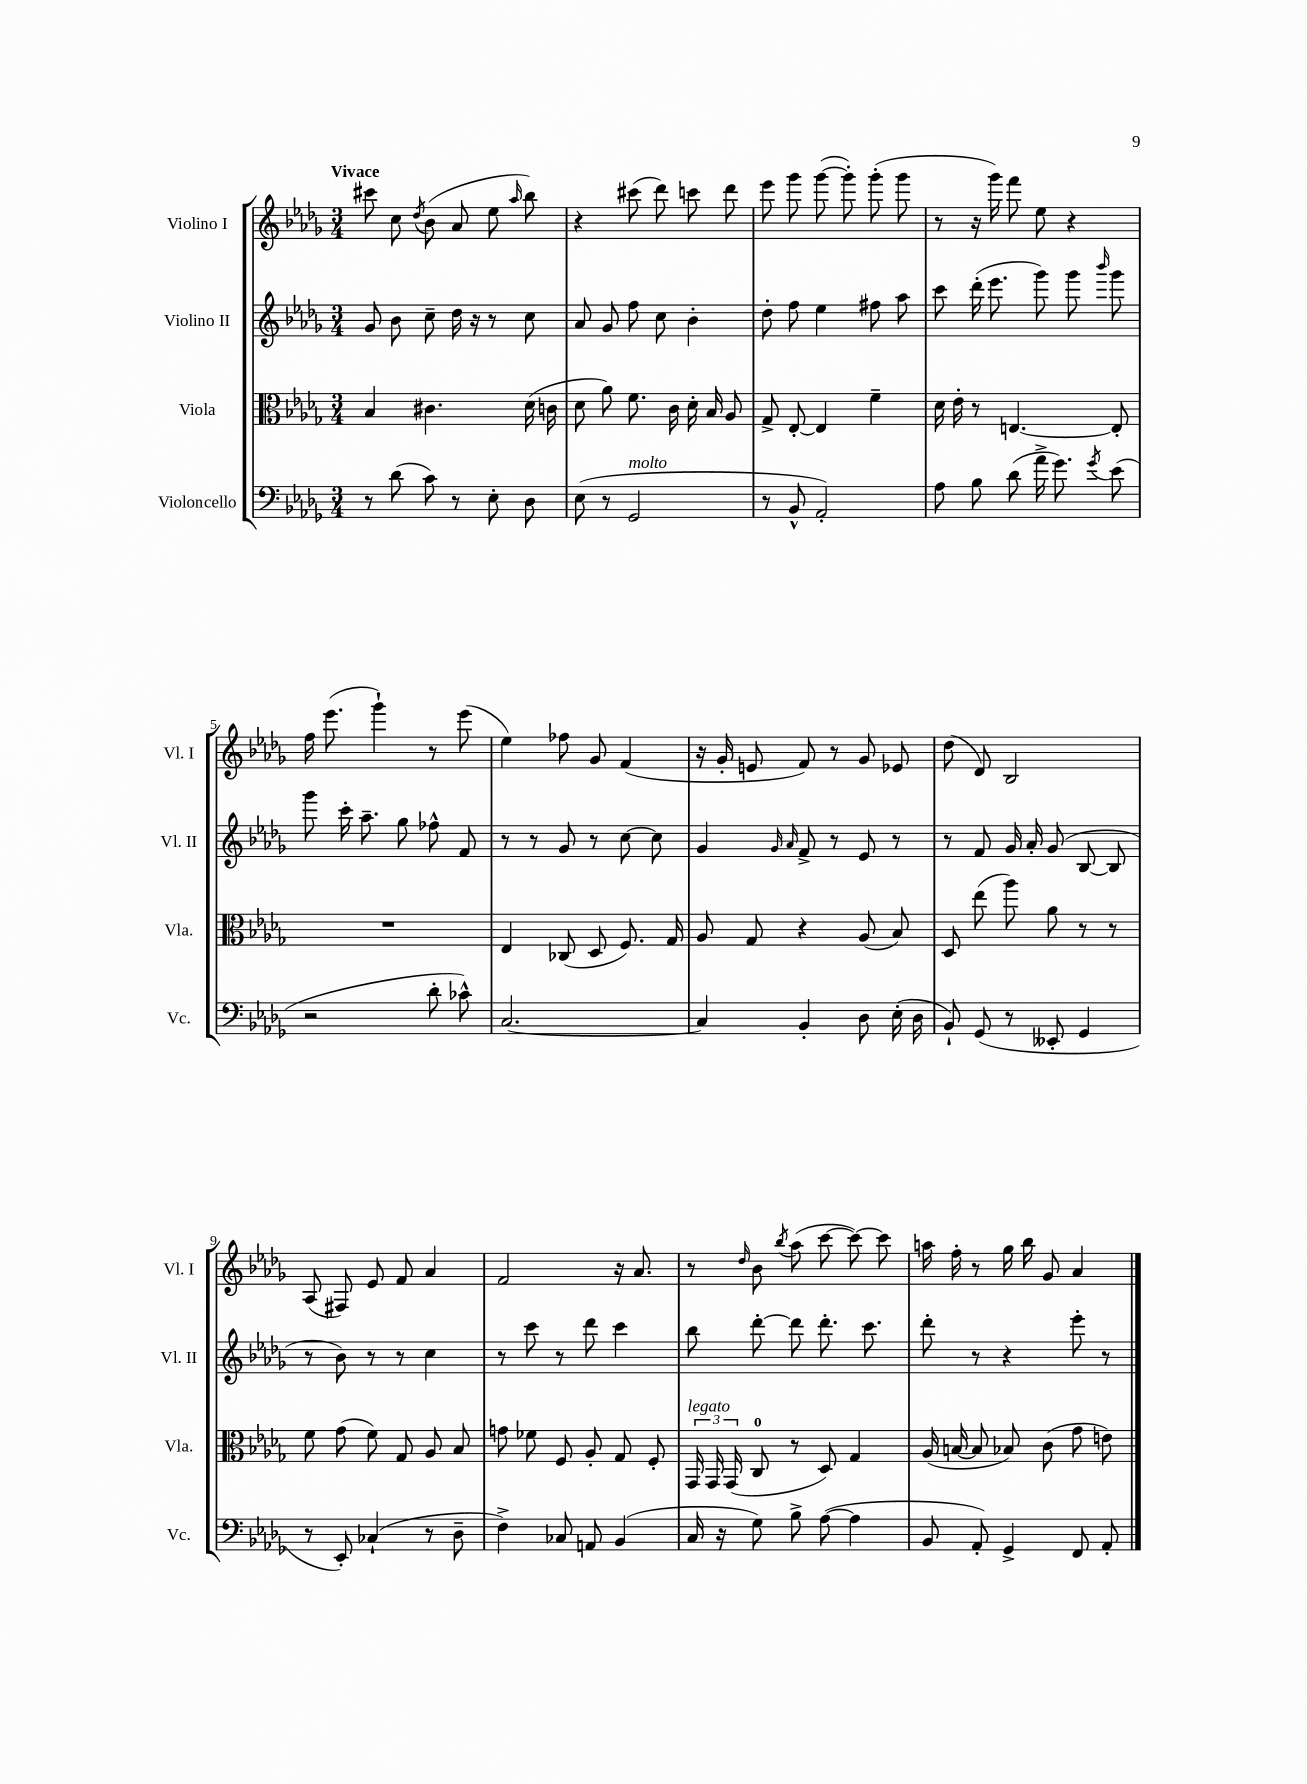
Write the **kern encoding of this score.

**kern	**kern	**kern	**kern
*staff4	*staff3	*staff2	*staff1
*clefF4	*clefC3	*clefG2	*clefG2
*k[b-e-a-d-g-]	*k[b-e-a-d-g-]	*k[b-e-a-d-g-]	*k[b-e-a-d-g-]
*M3/4	*M3/4	*M3/4	*M3/4
8r	4B-	8g-	8ccc#
(8d-	.	8b-	8cc
.	.	.	8qdd-
8c)	4.c#	8cc~	(8b-
8r	.	16dd-	8a-
.	.	16r	.
8E-'	.	8r	8ee-
.	.	.	16qqaa-
8D-	(16d-	8cc	8bb-)
.	16c	.	.
=	=	=	=
(8E-	8d-	8a-	4r
8r	8a-)	8g-	.
2GG-	8.f	8ff	(8ccc#
.	.	8cc	8ddd-)
.	16c	.	.
.	16d-'	4b-'	8ccc
.	16B-	.	.
.	8A-	.	8ddd-
=	=	=	=
8r	8G-^	8dd-'	8eee-
8BB-^^	[8E-'	8ff	8ggg-
2AA-')	4E-]	4ee-	([8ggg-
.	.	.	8ggg-'])
.	4f~	8ff#	(8ggg-'
.	.	8aa-	8ggg-
=	=	=	=
8A-	16d-	8ccc	8r
.	16e-'	.	.
8B-	8r	(16ddd-'	16r
.	.	8.eee-	16ggg-)
(8d-	[4.E	.	8fff
16a-^	.	8ggg-)	8ee-
8.g-)	.	.	.
.	.	8ggg-	4r
8qg-	.	16qqbbb-	.
(8e-	8E']	8ggg-	.
=	=	=	=
2r	2.r	8ggg-	16ff
.	.	.	(8.eee-
.	.	16ccc'	.
.	.	8.aa-~	.
.	.	.	4ggg-`)
.	.	8gg-	.
8d-'	.	8ff-^^	8r
8c-^^)	.	8f	(8eee-
=	=	=	=
[2.C	4E-	8r	4ee-)
.	.	8r	.
.	(8C-	8g-	8ff-
.	8D-	8r	8g-
.	8.F)	[8cc	(4f
.	.	8cc]	.
.	16G-	.	.
=	=	=	=
4C]	8A-	4g-	16r
.	.	.	16g-'
.	8G-	.	8e
.	.	16qqg-	.
.	.	16qqa-	.
4BB-'	4r	8f^	8f)
.	.	8r	8r
8D-	(8A-	8e-	8g-
(16E-'	8B-)	8r	8e-
16D-	.	.	.
=	=	=	=
8BB-`)	8D-	8r	(8dd-
(8GG-	(8ee-	8f	8d-)
8r	8aa-)	16g-	2B-
.	.	16a-'	.
8EE--'	8a-	(8g-	.
4GG-	8r	[8B-	.
.	8r	8B-]	.
=	=	=	=
8r	8f	8r	(8A-
8EE-')	(8g-	8b-)	8F#)
(4C-`	8f)	8r	8e-
.	8G-	8r	8f
8r	8A-	4cc	4a-
8D-~	8B-	.	.
=	=	=	=
4F^)	8g	8r	2f
.	8f-	8ccc	.
8C-	8F	8r	.
8AA	8A-'	8ddd-	.
(4BB-	8G-	4ccc	16r
.	.	.	8.a-
.	8F'	.	.
=	=	=	=
16C	24GG-	8bb-	8r
.	24GG-	.	.
16r	.	.	.
.	(24GG-	.	.
.	.	.	16qqdd-
8G-)	8C	[8ddd-'	8b-
.	.	.	8qbb-
8B-^	8r	8ddd-]	(8aa-
([8A-	8D-)	8.ddd-'	[8ccc
4A-]	4G-	.	8ccc_)
.	.	8.ccc	.
.	.	.	8ccc]
=	=	=	=
8BB-	(16A-	8ddd-'	16aa
.	[16B	.	16ff'
8AA-')	8B]	8r	8r
4GG-^	8B-)	4r	16gg-
.	.	.	16bb-
.	(8c	.	8g-
8FF	8g-	8eee-'	4a-
8AA-'	8e)	8r	.
==	==	==	==
*-	*-	*-	*-
